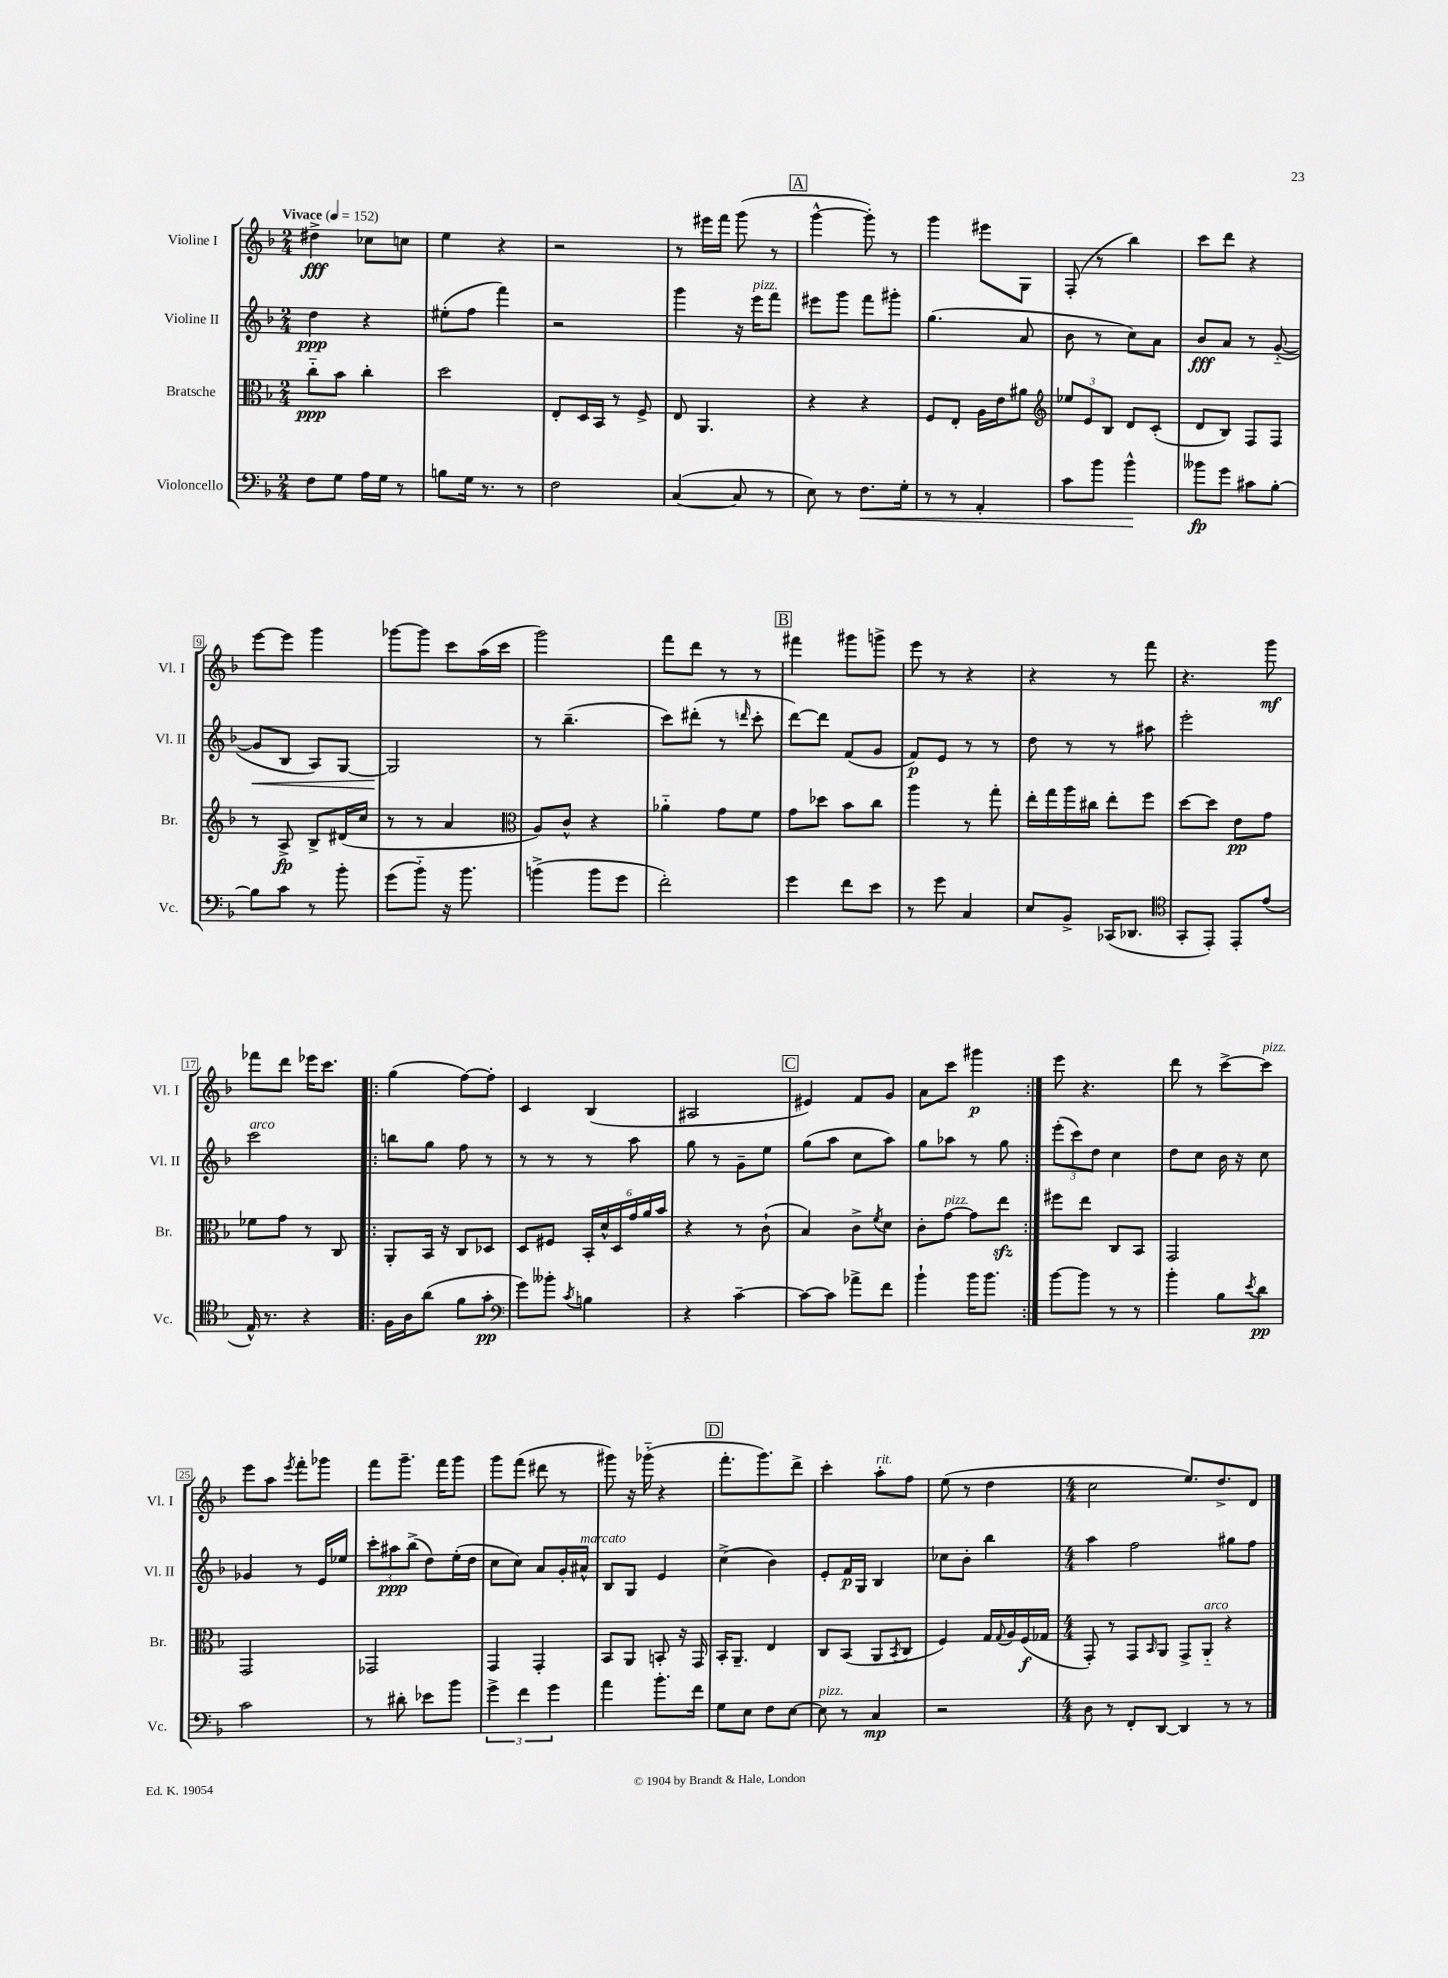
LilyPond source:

<<
\new StaffGroup <<
\new Staff = "s0" \with { instrumentName = "Violine I" shortInstrumentName = "Vl. I" } {
    \clef treble \key f \major \numericTimeSignature \time 2/4 \tempo "Vivace" 4 = 152
    dis''4->\fff ces''8 c''8 |
    e''4 r4 |
    r2 |
    r8 eis'''16 f'''16 g'''8( r8 |
    \mark \markup { \box "A" } g'''4~-^ g'''8-.) r8 |
    g'''4 eis'''8 g8 |
    f8-.( r8 bes''4) |
    c'''8 d'''8 r4 |
    e'''8~ e'''8 g'''4 |
    ges'''8~ ges'''8 c'''8 a''16( c'''16 |
    g'''2) |
    f'''8 d'''8 r8 r8 |
    \mark \markup { \box "B" } fis'''4 gis'''8 g'''8-> |
    e'''8 r8 r4 |
    r4 r8 f'''8 |
    r4. g'''8\mf |
    fes'''8 d'''8 ees'''16 c'''8. |
    \repeat volta 2 { g''4( f''8~) f''8-. |
    c'4 bes4( |
    ais2 |
    \mark \markup { \box "C" } eis'4) f'8 g'8 |
    a'8 c'''8 gis'''4\p | }
    e'''8 r4. |
    d'''8 r8 c'''8~-> c'''8^\markup { \italic "pizz." } |
    e'''8 a''8 \acciaccatura { e'''8 } f'''8-. ges'''8 |
    f'''8 g'''8.-- f'''16 g'''8 |
    g'''8 f'''8( dis'''8 r8 |
    gis'''8) r16 ges'''16-_( r4 |
    \mark \markup { \box "D" } f'''8.-. g'''8.) d'''8-> |
    c'''4-. a''8-.^\markup { \italic "rit." } f''8 |
    e''8( r8 d''4 |
    \numericTimeSignature \time 4/4 c''2 e''8.) d''8.-> d'8 \bar "|." |
}
\new Staff = "s1" \with { instrumentName = "Violine II" shortInstrumentName = "Vl. II" } {
    \clef treble \key f \major \numericTimeSignature \time 2/4
    d''4\ppp r4 |
    eis''8-.( f''8 f'''4) |
    r2 |
    g'''4 r16 e'''16^\markup { \italic "pizz." } f'''8 |
    \mark \markup { \box "A" } eis'''8 g'''8 f'''8 gis'''8-. |
    g''4.( a'8 |
    bes'8 r8 c''8) a'8 |
    bes'8\fff a'8 r8 g'8~-_( |
    g'8\< bes8 a8) g8~ |
    g2\! |
    r8 bes''4.--( |
    c'''8) dis'''8-.( r8 \grace { d'''16 } c'''8-. |
    \mark \markup { \box "B" } d'''8~) d'''8 f'8( g'8 |
    f'8\p) e'8 r8 r8 |
    d''8 r8 r8 ais''8 |
    e'''2-. |
    c'''2^\markup { \italic "arco" } |
    \repeat volta 2 { b''8 g''8 f''8 r8 |
    r8 r8 r8 a''8 |
    g''8 r8 g'8-- e''8 |
    \mark \markup { \box "C" } g''8( a''8 c''8 a''8) |
    g''8 aes''8 r8 g''8 | }
    \tuplet 3/2 { e'''8-.( c'''8) d''8 } c''4 |
    d''8 c''8 bes'16 r16 c''8 |
    ges'4 r8 e'16 ees''16 |
    \tuplet 3/2 { c'''8-. ais''8\ppp bes''8->( } d''8) e''16-.( d''16 |
    c''8 c''8) a'8 g'16-. ais'16-^^\markup { \italic "marcato" } |
    bes8 g8 e'4 |
    \mark \markup { \box "D" } c''4->( bes'4) |
    e'8-. f'16\p g16 bes4 |
    ces''8 bes'8-. bes''4 |
    \numericTimeSignature \time 4/4 a''4 f''2 gis''8 f''8 \bar "|." |
}
\new Staff = "s2" \with { instrumentName = "Bratsche" shortInstrumentName = "Br." } {
    \clef alto \key f \major \numericTimeSignature \time 2/4
    c''8-_\ppp bes'8 c''4-. |
    d''2 |
    e8-. d16 bes,16 r8 f8-> |
    e8 a,4. |
    \mark \markup { \box "A" } r4 r4 |
    f8 e8-. a16 e'16 ais'8 |
    \clef treble \tuplet 3/2 { ees''8 e'8 bes8 } d'8 c'8-.( |
    d'8 bes8) f8 f8 |
    r8 a8->\fp bes8-> dis'16( c''16 |
    r8 r8 a'4 |
    \clef alto a8) c'8-^ r4 |
    aes'4-_ g'8 f'8 |
    \mark \markup { \box "B" } g'8 des''8 bes'8 c''8 |
    a''4 r8 g''8-. |
    e''16-. g''16 a''16 cis''16 e''8-. f''8 |
    d''8~ d''8 e'8\pp g'8 |
    fes'8 g'8 r8 c8 |
    \repeat volta 2 { a,8-. bes,16 r16 c8 des8 |
    d8 fis8 \tuplet 6/4 { bes,16-. d'16-^ d16 g'16 a'16 bes'16 } |
    r4 r8 c'8-!( |
    \mark \markup { \box "C" } bes4) c'8-> \acciaccatura { f'8 } d'8 |
    c'8-. g'8~^\markup { \italic "pizz." } g'8 e''8\sfz | }
    fis''8 e''8 c8 bes,8 |
    g,2 |
    g,2 |
    ges,2 |
    g,4 g,4-. |
    bes,8 a,8 b,8-. r16 g,16 |
    \mark \markup { \box "D" } bes,16-. a,8.-- e4 |
    c8 bes,8( a,8 \acciaccatura { bes,8 } c8 |
    f4) g16 \appoggiatura { g8 } a16 f16\f( ges16 |
    \numericTimeSignature \time 4/4 g,8-.) r8 g,8 \grace { bes,16 } a,8 g,8-> a,8-_^\markup { \italic "arco" } r4 \bar "|." |
}
\new Staff = "s3" \with { instrumentName = "Violoncello" shortInstrumentName = "Vc." } {
    \clef bass \key f \major \numericTimeSignature \time 2/4
    f8 g8 a16 g16 r8 |
    b8 g16 r8. r8 |
    f2 |
    c4~( c8 r8 |
    \mark \markup { \box "A" } e8) r8 f8.\< g16-. |
    r8 r8 a,4-. |
    c'8 bes'8 bes'4-^\! |
    beses'8\fp g'8 cis'8 bes8~-. |
    bes8 c'8 r8 bes'8-. |
    g'8( bes'8-_) r16 bes'8. |
    b'4->( b'8 g'8 |
    f'2-.) |
    \mark \markup { \box "B" } g'4 f'8 e'8 |
    r8 g'8 c4 |
    e8 bes,8-> ces,16( des,8. |
    \clef tenor g,8-. e,8-.) e,8-. e'8( |
    e16-^) r8. r4 |
    \repeat volta 2 { f16 a16 a'8( f'8 g'8-.\pp |
    \clef bass g'8) beses'8-. \acciaccatura { c'8 } b4 |
    r4 c'4~-- |
    \mark \markup { \box "C" } c'8~ c'8 aes'8-> f'8 |
    bes'4-! bes'16 bes'8. | }
    bes'8~ bes'8 r8 r8 |
    bes'4-. bes8 \acciaccatura { e'8 } d'8\pp |
    c'2 |
    r8 dis'8-. ees'8 bes'8 |
    \tuplet 3/2 { g'4-> f'4 g'4 } |
    a'4 bes'8.-. f'16 |
    \mark \markup { \box "D" } g8 e8 f8 e8~ |
    e8^\markup { \italic "pizz." } r8 c4\mp |
    r2 |
    \numericTimeSignature \time 4/4 d8 r8 f,8-. d,8~ d,4 r8 r8 \bar "|." |
}
>>
>>
\layout { \context { \Score \override BarNumber.stencil = #(make-stencil-boxer 0.1 0.3 ly:text-interface::print) } }
